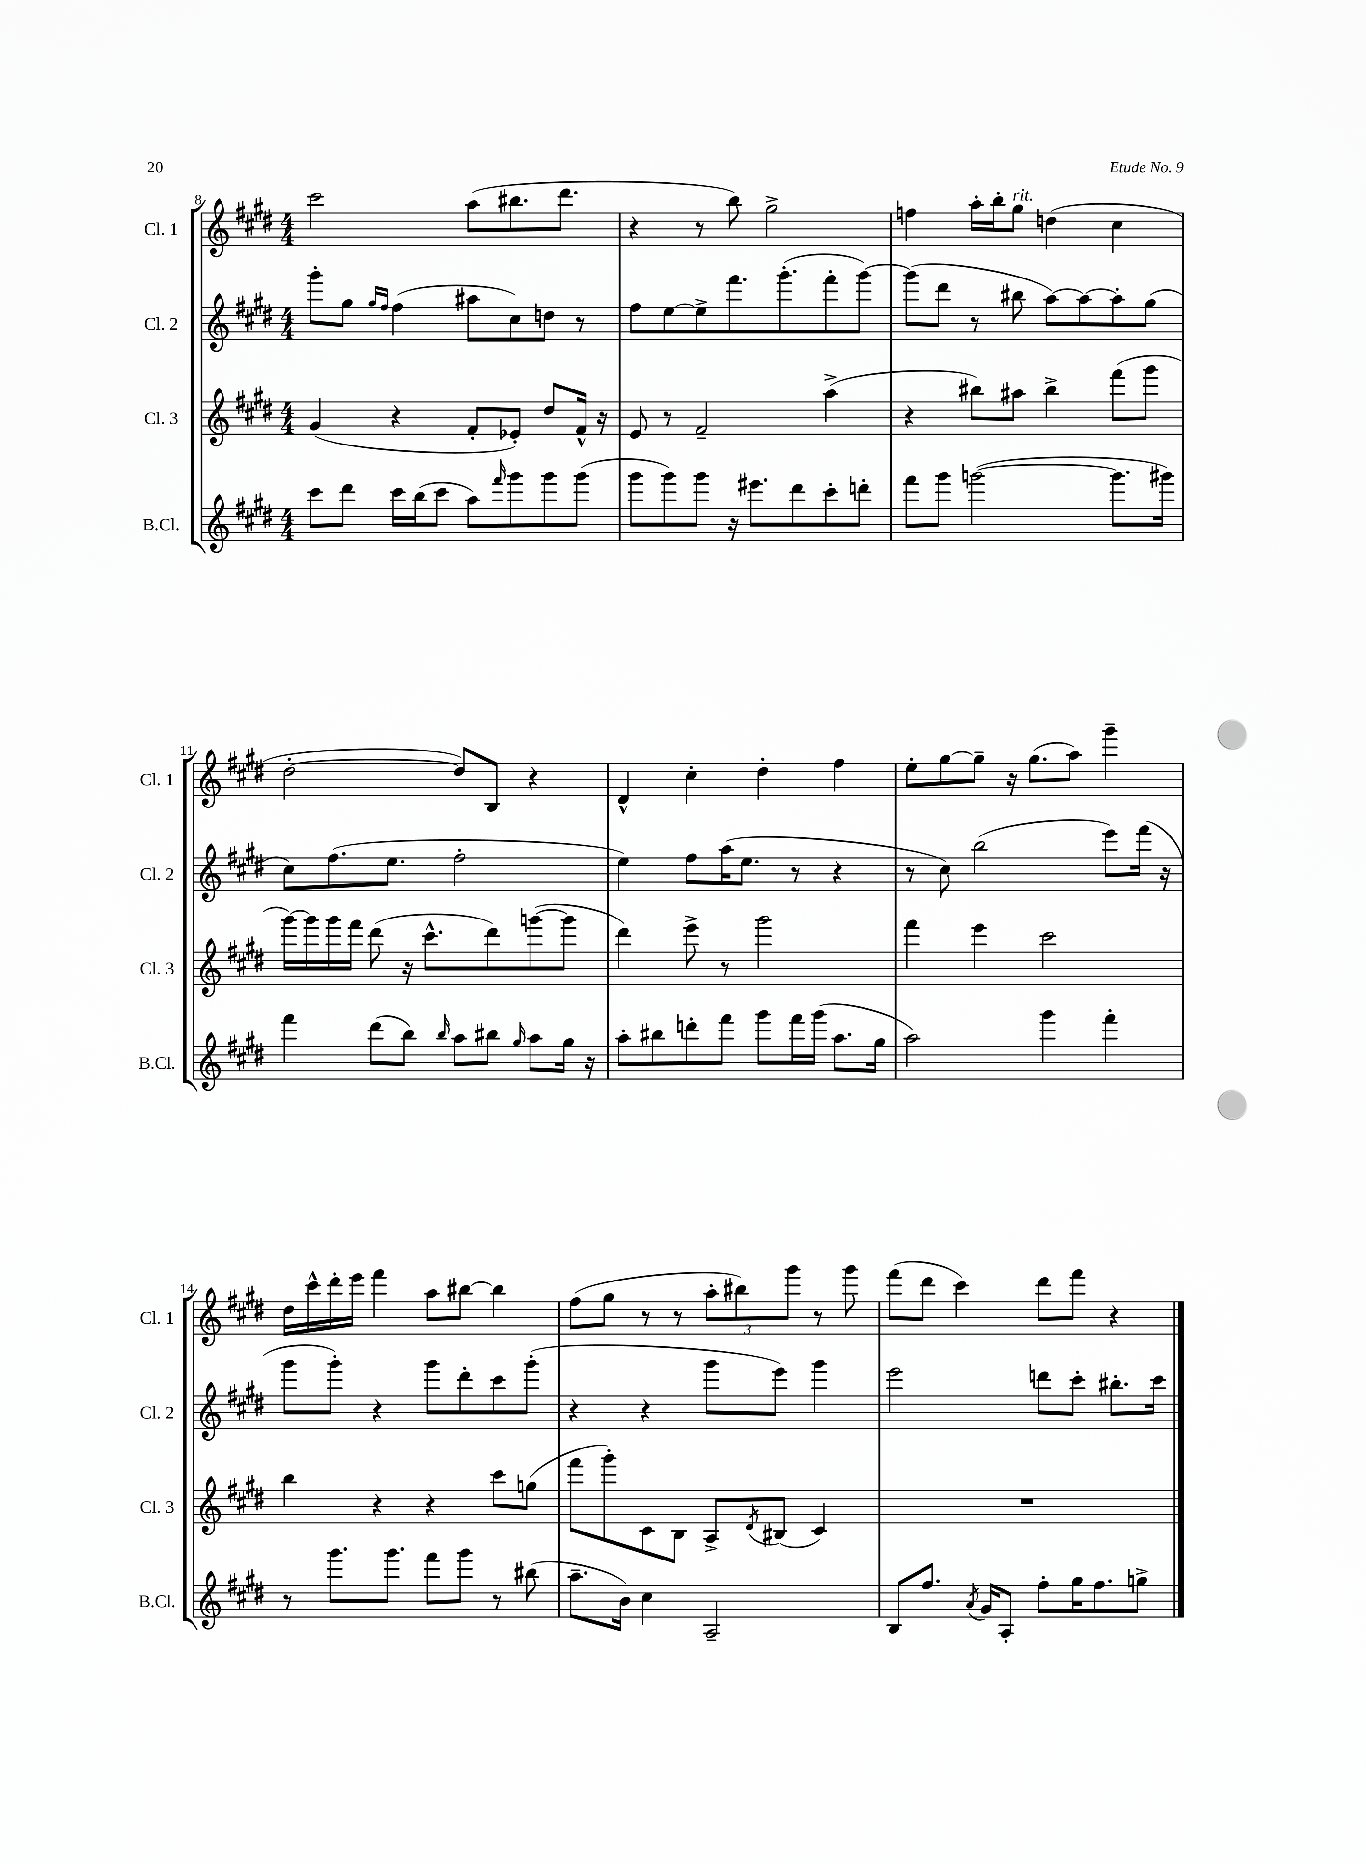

**kern	**kern	**kern	**kern
*part4	*part3	*part2	*part1
*staff4	*staff3	*staff2	*staff1
*I"B.Cl.	*I"Cl. 3	*I"Cl. 2	*I"Cl. 1
*I'B.Cl.	*I'Cl. 3	*I'Cl. 2	*I'Cl. 1
*clefG2	*clefG2	*clefG2	*clefG2
*k[f#c#g#d#]	*k[f#c#g#d#]	*k[f#c#g#d#]	*k[f#c#g#d#]
*M4/4	*M4/4	*M4/4	*M4/4
=8	=8	=8	=8
8ccc#\L	(4g#/	8ggg#'\L	2ccc#\
8ddd#\J	.	8gg#\J	.
.	.	16qqgg#/LL	.
.	.	16qqff#/JJ	.
16ccc#\LL	4r	(4ff#\	.
(16bb\J	.	.	.
8ccc#\J	.	.	.
8aa\L)	8f#'/L	8aa#X\L	(8aa\L
16qqfff#/	.	.	.
8ggg#\	8e-X'/J)	8cc#\)	8.bb#X\
8ggg#\	8dd#/L	8ddn\J	.
.	.	.	8.ddd#\J
(8ggg#\J	16f#^^/Jk	8r	.
.	16r	.	.
=9	=9	=9	=9
8ggg#\L	8e/	8ff#\L	4r
8ggg#\)	8r	[8ee\	.
8ggg#\J	2f#~/	8ee^\]	8r
16r	.	8.fff#\	8bb\)
8.eee#X\L	.	.	.
.	.	.	2gg#^\
.	.	(8.ggg#'\	.
8ddd#\	.	.	.
8ccc#'\	(4aa^\	8fff#'\	.
8dddn'\J	.	[8ggg#\J)	.
=10	=10	=10	=10
8fff#\L	4r	(8ggg#\L]	4ffn\
8ggg#\J	.	8ddd#\J	.
([2gggn\	8bb#X\L)	8r	16aa'\LL
.	.	.	16bb'\J
!	!	!	!LO:TX:a:i:t=rit.
.	8aa#X\J	8bb#X\	8gg#\J
.	4bb#^\	[8aa\L)	(4ddn\
.	.	8aa\_	.
8.ggg\L]	(8fff#\L	8aa'\]	4cc#\
.	8ggg#\J	(8gg#\J	.
16ggg#X\Jk)	.	.	.
!!LO:LB:g=z
=11	=11	=11	=11
4fff#\	[16ggg#\LL)	8cc#\L)	[2dd#'\
.	16ggg#\]	.	.
.	16ggg#\	(8.ff#\	.
.	16fff#\JJ	.	.
(8ddd#\L	(8ddd#\	.	.
.	.	8.ee\J	.
8bb\J)	16r	.	.
.	8.ccc#^^\L	.	.
16qqbb/	.	.	.
8aa\L	.	2ff#'\	8dd#/L])
8bb#X\J	8ddd#\)	.	8B/J
16qqgg#/	.	.	.
8aa\L	([8gggn\	.	4r
16gg#\Jk	8ggg\J]	.	.
16r	.	.	.
=12	=12	=12	=12
8aa'\L	4ddd#\)	4ee\)	4d#^^/
8bb#X\	.	.	.
8dddn'\	8eee^\	8ff#\L	4cc#'\
8fff#\J	8r	(16aa\K	.
.	.	8.ee\J	.
8ggg#\L	2ggg#\	.	4dd#'\
16fff#\L	.	8r	.
(16ggg#\JJ	.	.	.
8.aa\L	.	4r	4ff#\
16gg#\Jk	.	.	.
=13	=13	=13	=13
2aa\)	4fff#\	8r	8ee'\L
.	.	8cc#\)	[8gg#\
.	4eee\	(2bb\	8gg#~\J]
.	.	.	16r
.	.	.	(8.gg#\L
4ggg#\	2ccc#\	.	.
.	.	.	8aa\J)
4fff#'\	.	8eee\L)	4ggg#~\
.	.	(16fff#\Jk	.
.	.	16r	.
!!LO:LB:g=z
=14	=14	=14	=14
8r	4bb\	8ggg#\L	16dd#\LL
.	.	.	16ccc#^^\
8.ggg#\L	.	8ggg#'\J)	16ddd#'\
.	.	.	16eee\JJ
.	4r	4r	4fff#\
8.ggg#\J	.	.	.
8fff#\L	4r	8ggg#\L	8aa\L
8ggg#\J	.	8ddd#'\	[8bb#X\J
8r	8ccc#\L	8ccc#\	4bb#\]
(8bb#X\	(8ggn\J	(8ggg#'\J	.
=15	=15	=15	=15
8.aa~\L	8fff#\L	4r	(8ff#\L
.	8ggg#'\)	.	8gg#\J
16b\Jk)	.	.	.
4cc#\	8c#\	4r	8r
.	8B\J	.	8r
2A~/	8A^/L	8ggg#\L	12aa'\L
.	.	.	12bb#X\)
.	8qd#/	.	.
.	(8B#X/J	8eee\J)	.
.	.	.	12ggg#\J
.	4c#/)	4ggg#\	8r
.	.	.	8ggg#\
=16	=16	=16	=16
8B/L	1r	2eee\	(8fff#\L
8.ff#/J	.	.	8ddd#\J
.	.	.	4ccc#\)
8qa/	.	.	.
16g#/KL	.	.	.
8A'/J	.	.	.
8ff#'\L	.	8dddn\L	8ddd#\L
16gg#\K	.	8ccc#'\J	8fff#\J
8.ff#\	.	.	.
.	.	8.bb#X'\L	4r
8ggn^\J	.	.	.
.	.	16ccc#\Jk	.
==	==	==	==
*-	*-	*-	*-
